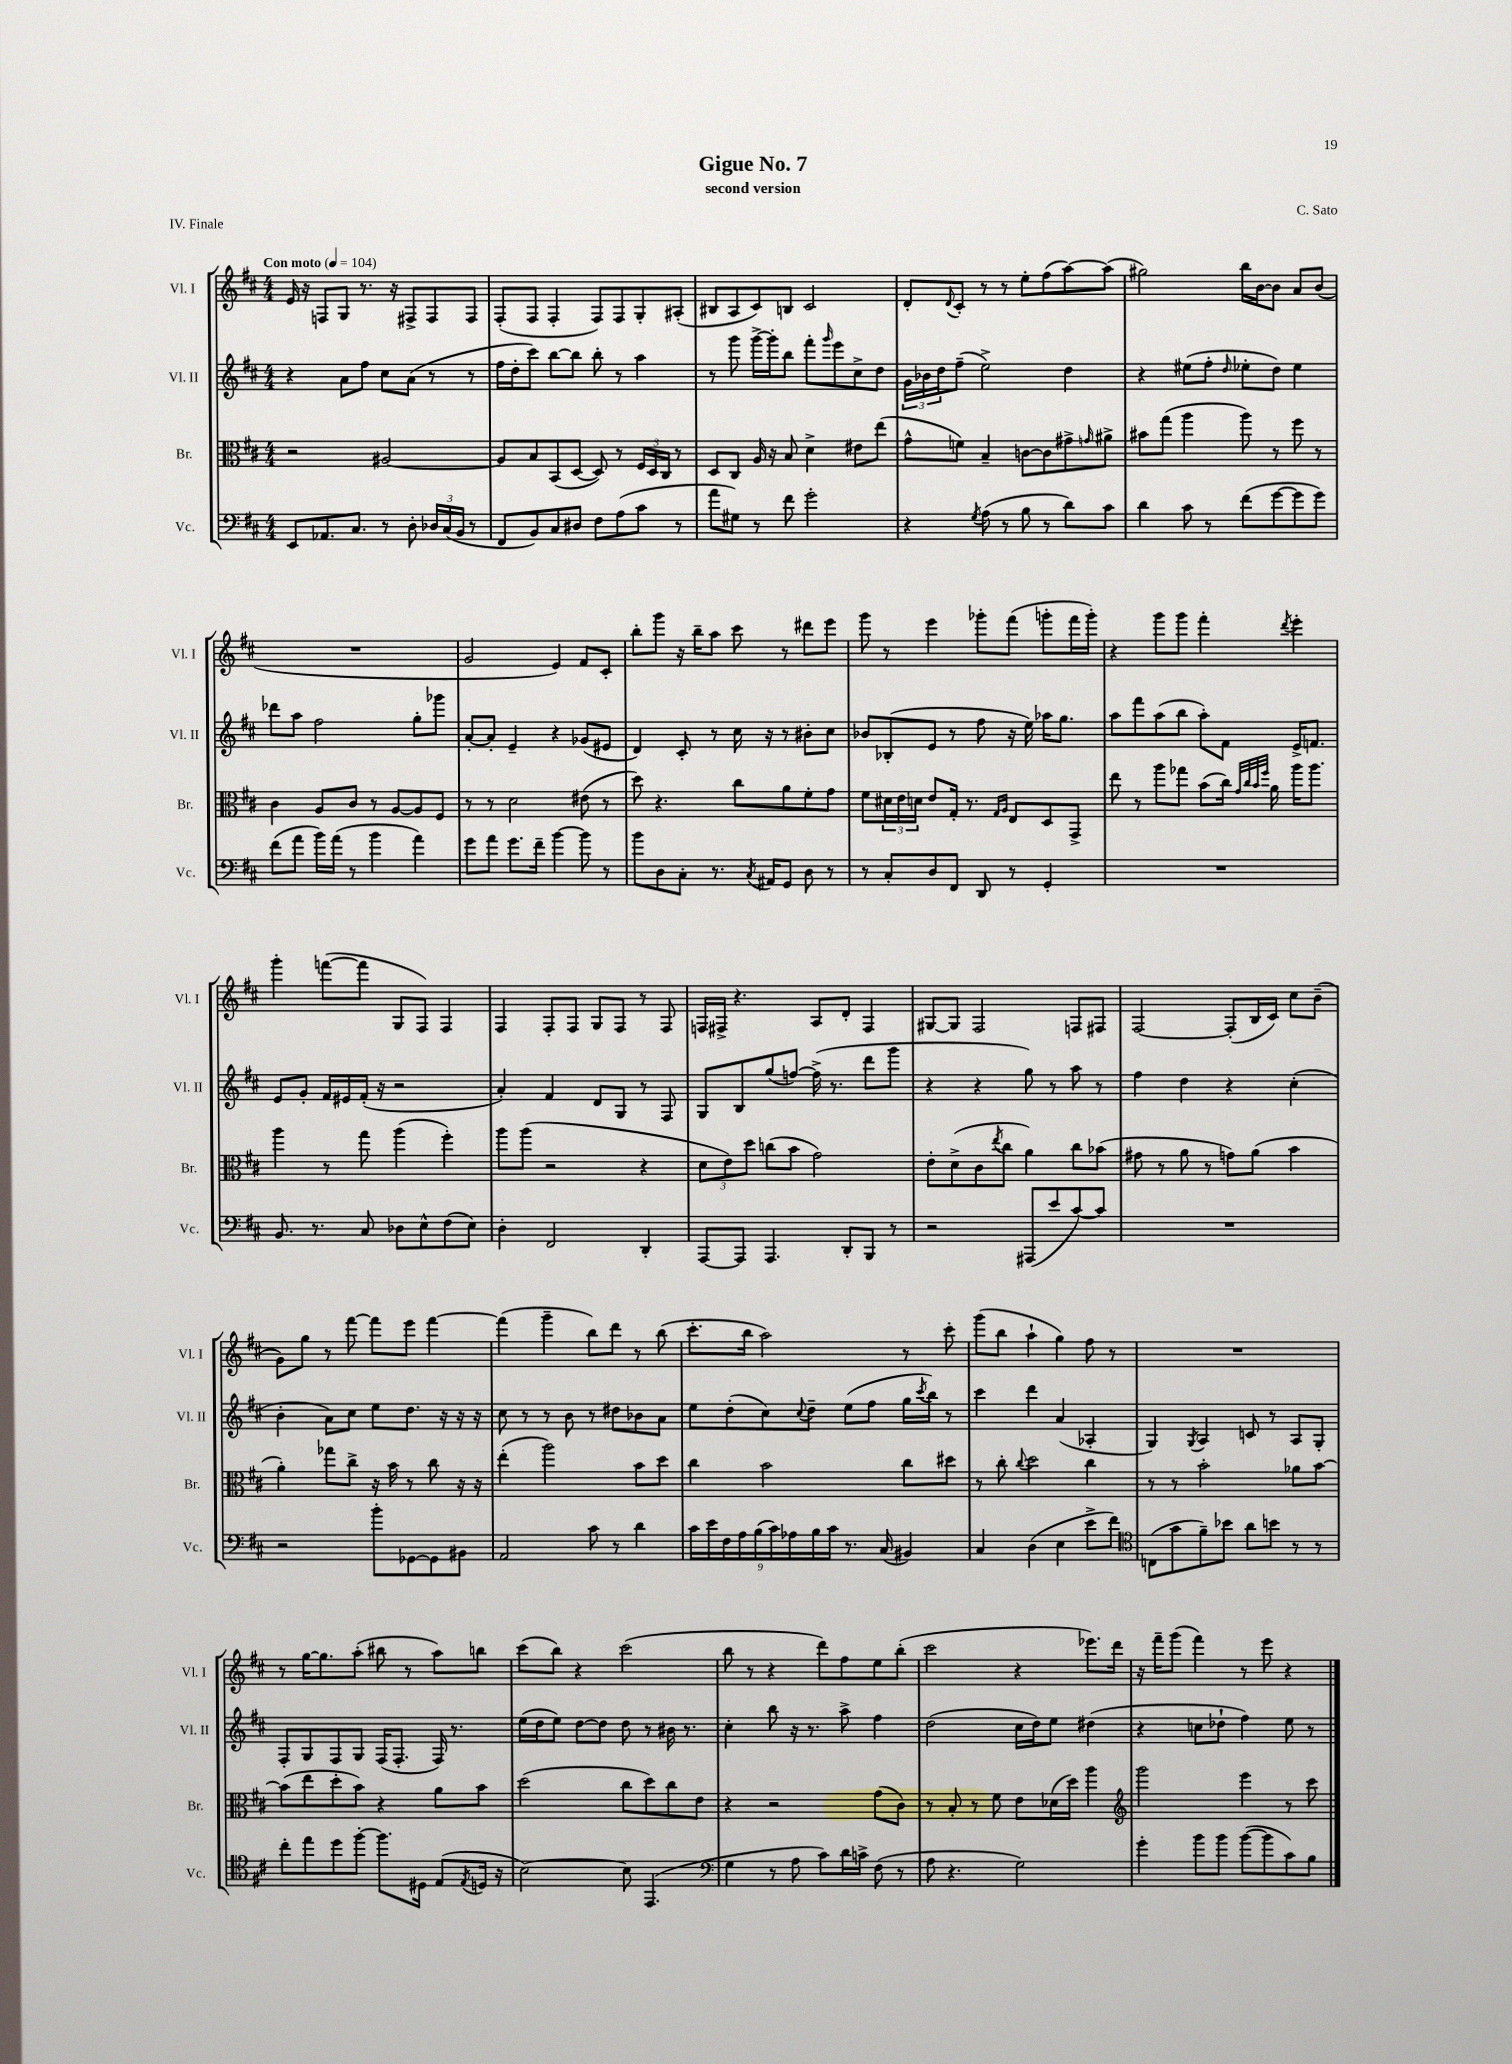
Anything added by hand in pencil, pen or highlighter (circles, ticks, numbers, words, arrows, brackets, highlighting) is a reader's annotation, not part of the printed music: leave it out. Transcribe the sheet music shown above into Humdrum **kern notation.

**kern	**kern	**kern	**kern
*staff4	*staff3	*staff2	*staff1
*clefF4	*clefC3	*clefG2	*clefG2
*k[f#c#]	*k[f#c#]	*k[f#c#]	*k[f#c#]
*M4/4	*M4/4	*M4/4	*M4/4
*MM104	*MM104	*MM104	*MM104
8EE/L	2r	4r	16e/
.	.	.	16r
8.AA-/	.	.	8F/L
.	.	8a\L	8G/J
8.C#/J	.	.	.
.	.	8ff#\J	8.r
8r	[2A#/	8cc#\L	.
.	.	.	16r
8D'\	.	(8a\J	8F#^/L
24D-/LL	.	8r	8F#/
(24C#/	.	.	.
24BB/JJ	.	.	.
8r	.	8r	8F#/J
=	=	=	=
8FF#/L	8A#/]L	16ff#\LL	(8F#'/L
.	.	16dd'\J	.
8BB/)	8B/	8ccc#\J)	8F#/J
8C#/	(8BB/	[8bb\L	4F#'/
8D#/J	[8D/J	8bb\]J	.
8F#\L	8D/])	8bb'\	8F#/L)
(8A\	8r	8r	8F#/
8c#\J	24F#/LL	4aa\	8G'/
.	24D/	.	.
.	24C#/JJ	.	.
8r	8r	.	(8A#'/J
=	=	=	=
8a\L	8D/L	8r	8B#/L
8G#\J)	8C#/J	8ggg\	8A/
8r	16A/	[16ggg^\LL	8c#/)
.	16r	16ggg'\]J	.
8f#\	8B/	8bb\J	8B/J
2g'\	4d^\	8fff#'\L	2c#/
.	.	16qqggg/	.
.	.	8eee\	.
.	8e#\L	8cc#^\	.
.	(8ee\J	8dd\J	.
=	=	=	=
4r	8g^^\L	24g\LL	8d'/L
.	.	24b-\	.
.	.	24dd\J	.
.	.	.	8qqd/
.	8f\J)	(8ff#~\J	8c#'/J
8qG/	.	.	.
(8A\	4B~/	2ee^\)	8r
8r	.	.	8r
8B\	[8c\L	.	8ee'\L
8r	8c\]	.	(8ff#\
8d\L)	8g#^\	4dd\	[8aa\)
.	16qqg/	.	.
8c#\J	8a#^\J	.	(8aa\]J
=	=	=	=
4d\	8b#\L	4r	2gg#\)
.	(8gg\J	.	.
8c#\	4aa\	(8ee#\L	.
8r	.	8ff#'\J	.
.	.	16qqdd/	.
(8f#\L	8aa\)	8ee-'\L	16bb\LL
.	.	.	[16b\J
[8g\	8r	8dd\J)	8b\]J
8g\]	8ff#\	4ee-\	8a/L
8g\J)	8r	.	(8b/J
=	=	=	=
(8f#\L	4c#\	8ddd-\L	1r
8a\J	.	8aa\J	.
16b\LL)	8A/L	2ff#\	.
(16a\JJ	.	.	.
8r	8c#/J	.	.
4b\	8r	.	.
.	[8A/L	.	.
4a\)	8A/]	8gg'\L	.
.	8F#/J	8ggg-\J	.
=	=	=	=
8g\L	8r	[8a'/L	2g/
8a\J	8r	8a'/]J	.
8.g\L	2d\	4e~/	.
16f#~\Jk	.	.	.
[4b\	.	4r	4e/)
8b\]	(8e#\	(8g-/L	8f#/L
8r	8r	8e#/J	8c#'/J
=	=	=	=
8b\L	8dd\)	4d/)	8bb'\L
8D\	4.r	.	8ggg\J
8C#'\J	.	8c#'/	16r
.	.	.	16bb~\LK
8.r	.	8r	8aa\J
.	8cc#\L	16cc#\	8ccc#\
8qC#/	.	.	.
16AA#/LK	.	16r	.
8GG/J	8a\	8r	8r
8D\	8f#'\	8b#'\L	8ddd#\L
8r	8g\J	8cc#\J	8eee\J
=	=	=	=
8r	8f#\L	8b-/L	8ggg\
8C#'/L	24d#\L	(8B-'/	8r
.	24e\	.	.
.	24d\JJ	.	.
8D/	8e/L	8e/J	4eee\
8FF#/J	16G'/Jk	8r	.
.	8.r	.	.
8DD/	.	8ff#\	8ggg-'\L
.	16qqG/LL	.	.
.	16qqA/JJ	.	.
8r	8E/L	16r	(8fff#\J
.	.	16ee\)	.
4GG'/	8D/	16aa-\LK	8ggg'\L
.	.	8.gg\J	.
.	8GG^/J	.	16fff#\L
.	.	.	16ggg'\JJ)
=	=	=	=
1r	8ee\	8aa\L	4r
.	8r	8fff#\	.
.	8aa\L	(8aa\	8ggg\L
.	8gg-\J	8bb\J	8ggg\J
.	(8b\L	8aa'\L)	4fff#'\
.	16cc#\Jk)	8f#\J	.
.	32qqg/LLL	.	.
.	32qqcc#/	.	.
.	32qqb/	.	.
.	32qqff#/JJJ	.	.
.	16a\	.	.
.	.	.	8qddd/
.	16aa\LK	16e^/LK	4eee'\
.	8.aa\J	8.f/J	.
=	=	=	=
8.BB/	4aa\	8e/L	4ggg'\
.	.	8g'/J	.
8.r	.	.	.
.	8r	16f#/LL	([8fff\L
.	.	16e#/	.
8C#/	8gg\	(16f#'/JJ	8fff\]J
.	.	16r	.
8D-\L	(4aa\	2r	8G/L
8E^^\	.	.	8F#/J)
(8F#\	4ff#'\)	.	4F#/
8E\J)	.	.	.
=	=	=	=
4D'\	8aa\L	4a'/)	4F#/
.	(8aa\J	.	.
2FF#/	2r	4f#/	8F#'/L
.	.	.	8F#/J
.	.	8d/L	8G/L
.	.	8G/J	8F#/J
4DD'/	4r	8r	8r
.	.	8F#/	8F#/
=	=	=	=
[8AAA/L	12d\L	8G/L	16F/LL
.	.	.	16F#^/JJ
.	12e\)	.	.
8AAA/]J	.	8B/	4.r
.	12dd\J	.	.
4.AAA/	(8cc\L	(8gg/	.
.	8b\J	[8ff/J)	.
.	2g\)	(16ff^\]	8A/L
.	.	8.r	.
8DD'/L	.	.	8d'/J
8BBB/J	.	8ddd\L	4F#/
8r	.	8ggg\J	.
=	=	=	=
2r	8e'\L	4r	[8G#/L
.	(8d^\	.	8G#/]J
.	8c#\	4r	2F#/
.	8qee/	.	.
.	8cc#\J	.	.
(8AAA#/L	4a\)	8gg\)	.
8e/	.	8r	.
[8c#/)	8cc#\L	8aa\	8F/L
8c#/]J	(8b-\J	8r	8F#/J
=	=	=	=
1r	8g#\	4ff#\	[2F#/
.	8r	.	.
.	8a\	4dd\	.
.	8r	.	.
.	8g\L)	4r	(8F#'/]L
.	(8a\J	.	16B/L
.	.	.	16c#/JJ)
.	4b\	(4cc#'\	8cc#\L
.	.	.	(8b~\J
=	=	=	=
2r	4a'\)	4b'\	8g\L)
.	.	.	8gg\J
.	8gg-\L	8a\L)	8r
.	8cc#^\J	8cc#\J	[8fff#\
8b'\L	16r	8ee\L	8fff#\]L
.	16b\	.	.
[8GG-\	8r	8.dd\J	8eee\J
8GG-\]	8cc#\	.	[4fff#\
.	.	16r	.
8BB#\J	16r	16r	.
.	16r	16r	.
=	=	=	=
2AA/	(4ee'\	8cc#\	(4fff#\]
.	.	8r	.
.	2aa\)	8r	4ggg~\
.	.	8b\	.
8c#\	.	8r	8bb\L)
8r	.	8dd#\L	8ddd\J
4d\	8b\L	8b-\	8r
.	8dd\J	8a\J	(8bb\
=	=	=	=
18c#\LL	4cc#\	8ee\L	8.ccc#'\L
18e\	.	.	.
18F#\	.	.	.
.	.	(8dd'\	.
18A\	.	.	.
.	.	.	16bb\Jk
(18B\	.	.	.
.	2b\	8cc#\)	2aa\)
18c#\)	.	.	.
18A-\	.	.	.
.	.	8qqcc#/	.
.	.	8dd~\J	.
18B\	.	.	.
18c#\JJ	.	.	.
8.r	.	(8ee\L	.
.	.	8ff#\J	.
(16C#/	.	.	.
4BB#/)	8cc#\L	16gg\LL	8r
.	.	8qccc#/	.
.	.	16bb\JJ)	.
.	8dd#\J	8r	8ccc#'\
=	=	=	=
4C#/	8r	4ccc#\	(8ggg\L
.	8cc#'\	.	8bb\J
.	8qqcc#/	.	.
(4D\	2dd\	4ddd\	4aa`\
4E\	.	(4a/	4gg\)
8e^\L	4cc#\	4A-'/	8ff#\
8f#\J)	.	.	8r
=	=	=	=
*clefC4	*	*	*
(8C\L	8r	4G/)	1r
8g\	8r	.	.
.	.	8qG/	.
8f#~\)	2b'\	4A/	.
8b-\J	.	.	.
8a\L	.	8c/	.
8b\J	.	8r	.
8r	8a-\L	8A/L	.
8r	[8b\J	8G'/J	.
=	=	=	=
8cc#'\L	(8b\]L	8F#'/L	8r
8ee\	8ee\	8G/	[16gg\LK
.	.	.	8.gg\]
8dd\	8dd'\	8F#/	.
[8ff#'\J	8b\J)	8G/J	(8aa'\J
8.ff#\]L	4r	(16F#/LK	8bb#\
.	.	8.F#'/J	.
.	.	.	8r
16D#\Jk	.	.	.
(8E/L	8a\L	16F#/)	8aa\L)
.	.	8.r	.
8qE/	.	.	.
16D/Jk	8b\J	.	8bb\J
16r	.	.	.
=	=	=	=
[2B\)	(2dd\	(16ee\LL	(8ccc#\L
.	.	16dd\J	.
.	.	8ee\J)	8bb\J)
.	.	[8dd\L	4r
.	.	8dd\]J	.
8B\]	8cc#\L	8dd\	(2ccc#\
(4.EE/	8dd\)	8r	.
.	8cc#\	16b#\	.
.	.	8.r	.
.	8e\J	.	.
=	=	=	=
*clefF4	*	*	*
4G\	4r	4cc#'\	8bb\
.	.	.	8r
8r	2r	8bb\	4r
8A\	.	16r	.
.	.	8.r	.
8c#\L)	.	.	8ddd\L)
16d\L	.	8aa^\	8ff#\
16c^\JJ	.	.	.
(8F#\	(8g\L	4ff#\	8ee\
8r	8c#\J)	.	(8bb'\J
=	=	=	=
8A\	8r	(2dd\	2ccc#\
4.r	8B'/	.	.
.	8r	.	.
.	8f#\	.	.
2G\)	8e\L	16cc#\LL	4r
.	.	16dd\J)	.
.	(16d-\L	8ee\J	.
.	16dd\JJ)	.	.
.	4aa\	(4dd#\	8.eee-\L)
.	.	.	16ddd\Jk
=	=	=	=
*	*clefG2	*	*
4g'\	2ggg\	4r	16r
.	.	.	16fff#~\LK
.	.	.	(8ggg\J
8b\L	.	8cc\L	4fff#\)
8b\J	.	8dd-`\J	.
([8b\L	4eee\	4ff#\)	8r
8b\]	.	.	8eee\
8c#\)	8r	8ee\	4r
8B\J	8ccc#\	8r	.
==	==	==	==
*-	*-	*-	*-
